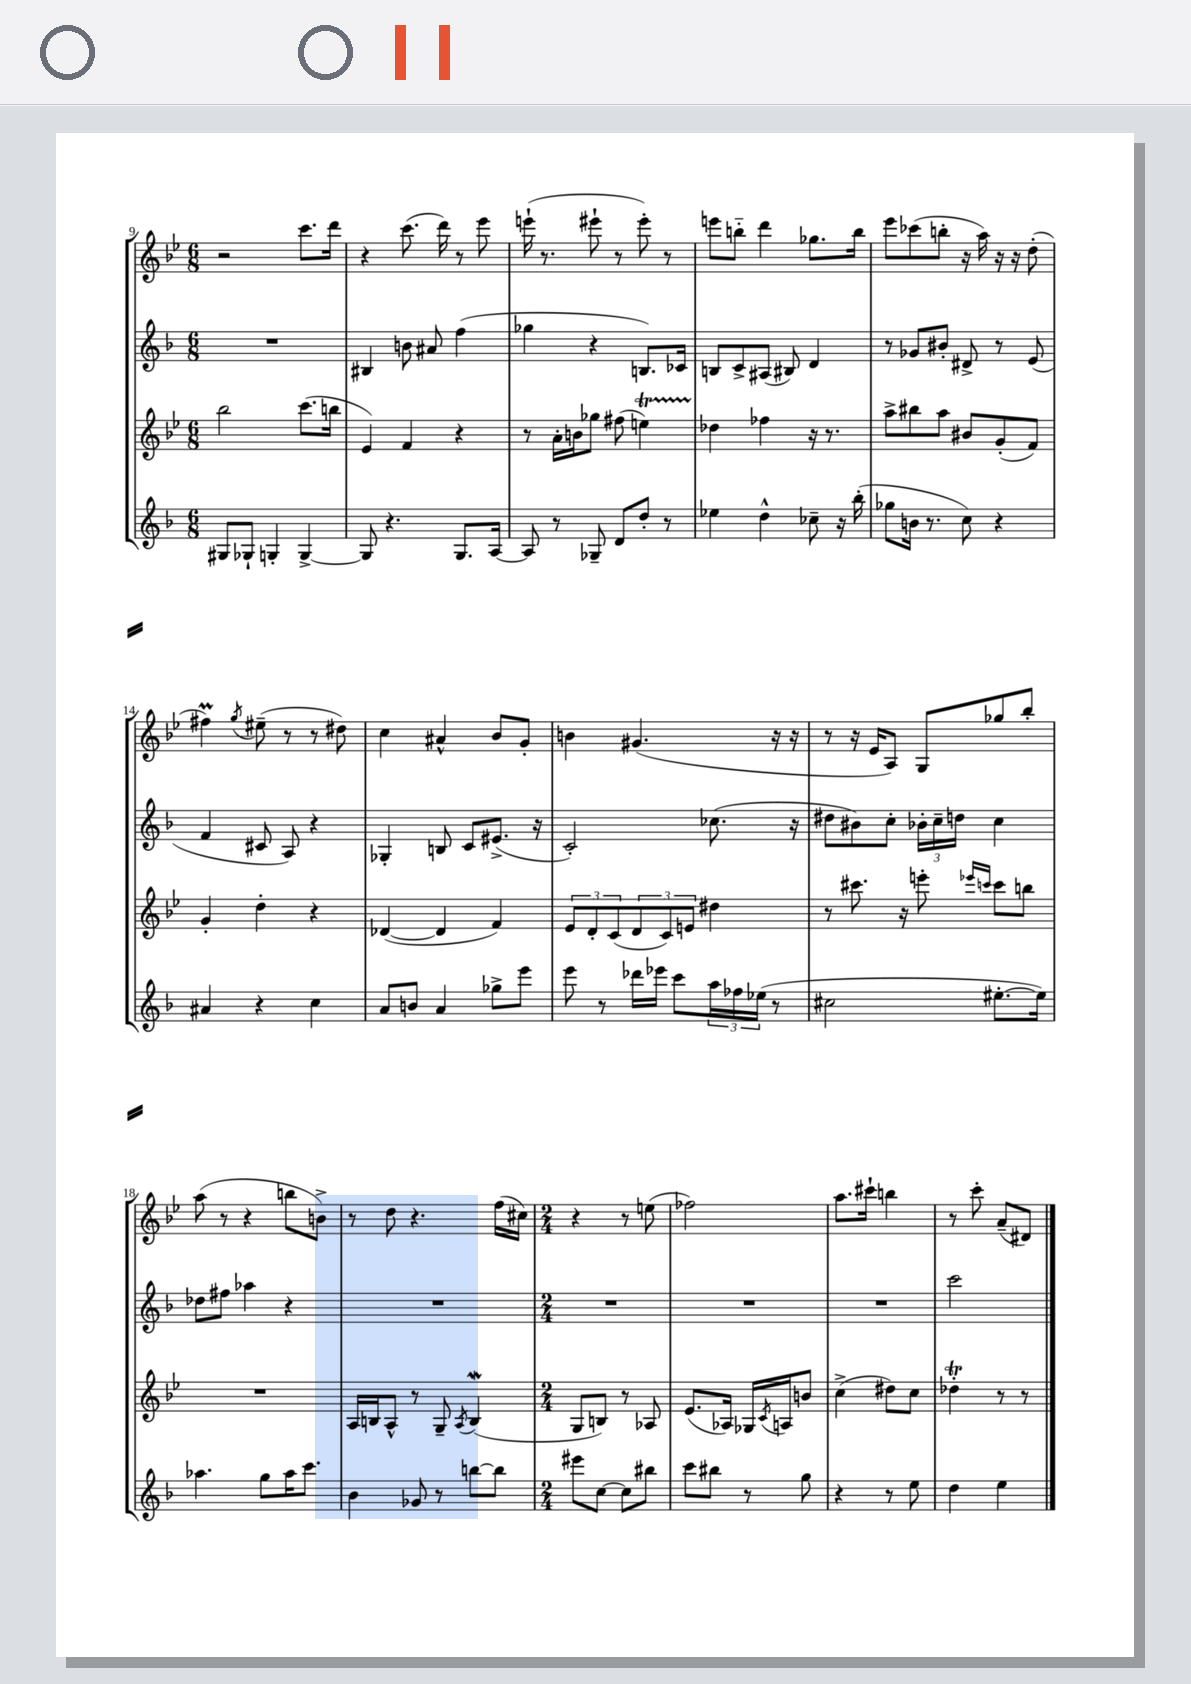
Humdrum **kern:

**kern	**kern	**kern	**kern
*staff4	*staff3	*staff2	*staff1
*clefG2	*clefG2	*clefG2	*clefG2
*k[b-]	*k[b-e-]	*k[b-]	*k[b-e-]
*M6/8	*M6/8	*M6/8	*M6/8
8G#	2bb-	2.r	2r
8G-`	.	.	.
4G'	.	.	.
[4G^	(8.ccc	.	8.ccc
.	16bb	.	16ddd
=	=	=	=
8G]	4e-)	4B#	4r
4.r	.	.	.
.	4f	8b	(8.ccc
.	.	8a#	.
.	.	.	16ddd)
8.G	4r	(4ff	8r
.	.	.	8eee-
[16A	.	.	.
=	=	=	=
8A]	8r	4gg-	(16eee`
.	.	.	8.r
8r	16a'	.	.
.	16b	.	.
8G-~	8gg-	4r	8eee#`
8d	(8ff#	.	8r
8dd'	4ee)	8.B)	8eee#')
8r	.	.	8r
.	.	16c-	.
=	=	=	=
4ee-	4dd-	8B	8eee
.	.	8c^	8bb'~
4dd^^	4ff-	(8A#	4ddd
.	.	8B#)	.
8cc-~	16r	4d	8.gg-
.	8.r	.	.
16r	.	.	.
(16bb-'	.	.	16bb
=	=	=	=
8gg-	8aa^	8r	8eee-
16b	8bb#	8g-	(8ccc-
8.r	.	.	.
.	8aa	8b#'	8bb'
8cc)	8b#	8d#^	16r
.	.	.	16aa)
4r	(8g'	8r	16r
.	.	.	16r
.	8f)	(8e	(8dd'
=	=	=	=
4a#	4g'	4f	4ff#)
.	.	.	8qgg
4r	4dd'	8c#	(8ee#~
.	.	8A)	8r
4cc	4r	4r	8r
.	.	.	8dd#)
=	=	=	=
8a	([4d-	4G-'	4cc
8b	.	.	.
4a	4d-]	8B	4a#^^
.	.	8c	.
8gg-^	4f)	(8.e#^	8b-
8eee	.	.	8g'
.	.	16r	.
=	=	=	=
8eee	12e-	2c')	4b
.	12d'	.	.
8r	.	.	.
.	(12c	.	.
16ddd-	12d	.	(4.g#
16eee-	.	.	.
.	12c)	.	.
8ccc	.	.	.
.	12e	.	.
24aa	4dd#	(8.cc-	.
24ff-	.	.	.
(24ee-	.	.	.
8r	.	.	16r
.	.	16r	16r
=	=	=	=
2cc#	8r	8dd#	8r
.	8.ccc#	8b#)	16r
.	.	.	16e-
.	.	8cc'	8A)
.	16r	.	.
.	8eee'	24b-'	8G
.	.	24cc~	.
.	.	24dd	.
.	16qqeee-	.	.
.	16qqccc	.	.
[8.ee#'	8ccc	4cc	8gg-
.	8bb	.	8bb-'
16ee#])	.	.	.
=	=	=	=
4.aa-	2.r	8dd-	(8aa
.	.	8ff#	8r
.	.	4aa-	4r
8gg	.	.	.
16aa-	.	4r	8bb
8.ccc	.	.	.
.	.	.	8b^)
=	=	=	=
4b-	16A	2.r	8r
.	16B	.	.
.	8A^^	.	8dd
8g-	8r	.	4.r
8r	8G~	.	.
.	8qA	.	.
[8bb	(4B	.	.
8bb]	.	.	(16ff
.	.	.	16cc#)
=	=	=	=
*M2/4	*M2/4	*M2/4	*M2/4
8eee#	8G	2r	4r
[8cc	8B)	.	.
8cc]	8r	.	8r
8bb#	8A-	.	(8ee
=	=	=	=
8ccc	(8.e-	2r	2ff-)
8bb#	.	.	.
.	16A-)	.	.
8r	16G-	.	.
.	8qc	.	.
.	16A	.	.
8gg	8b	.	.
=	=	=	=
4r	(4cc^	2r	8.aa
.	.	.	16ccc#`
8r	8dd#)	.	4bb
8ee	8cc	.	.
=	=	=	=
4dd	4dd-'	2ccc	8r
.	.	.	8ccc'
4ee	8r	.	(8a~
.	8r	.	8d#)
==	==	==	==
*-	*-	*-	*-
